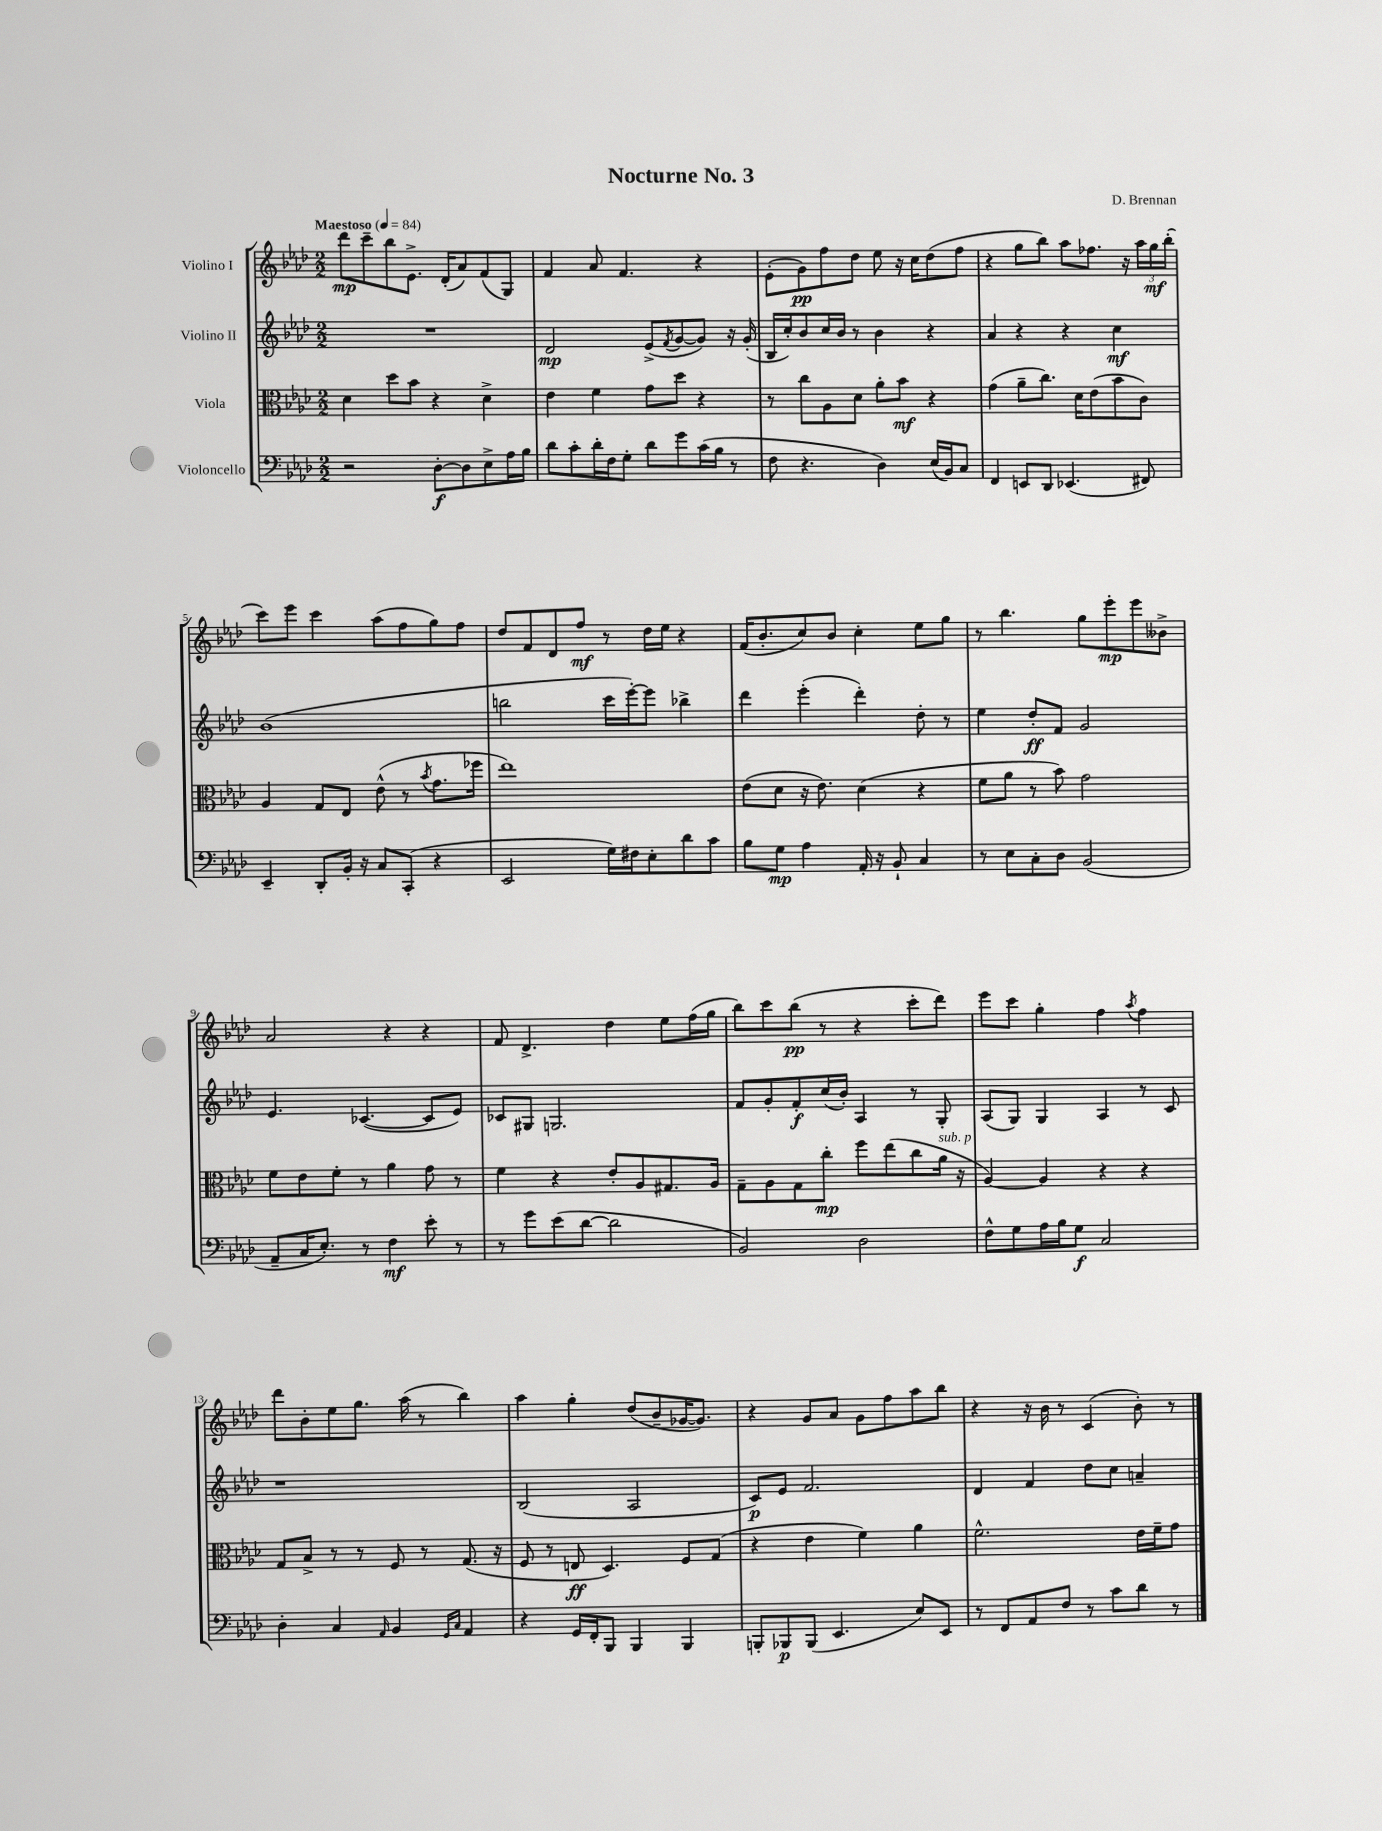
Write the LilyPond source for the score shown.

\header { title = "Nocturne No. 3" composer = "D. Brennan" }
<<
\new StaffGroup <<
\new Staff = "s0" \with { instrumentName = "Violino I" } {
    \clef treble \key aes \major \numericTimeSignature \time 2/2 \tempo "Maestoso" 4 = 84
    des'''8\mp c'''8-- bes''8 ees'8.-> des'16-.( aes'8) f'8( g8) |
    f'4 aes'8 f'4. r4 |
    ees'8-.( g'8\pp) f''8 des''8 ees''8 r16 c''16 des''8( f''8 |
    r4 g''8 bes''8) aes''8 fes''8. r16 \tuplet 3/2 { aes''16 g''16\mf bes''16-.( } |
    c'''8) ees'''8 c'''4 aes''8( f''8 g''8) f''8 |
    des''8 f'8 des'8 f''8\mf r8 des''16 ees''16 r4 |
    f'16( bes'8.-. c''8) bes'8 c''4-. ees''8 g''8 |
    r8 bes''4. g''8 ees'''8-.\mp ees'''8 beses'8-> |
    aes'2 r4 r4 |
    f'8 des'4.-> des''4 ees''8 f''16( g''16 |
    bes''8) c'''8 bes''8\pp( r8 r4 c'''8-. des'''8) |
    ees'''8 c'''8 g''4-. f''4 \acciaccatura { aes''8 } f''4 |
    des'''8 bes'8-. ees''8 g''8. aes''16( r8 bes''4) |
    aes''4 g''4-. des''8( bes'8-- ges'16~ ges'8.) |
    r4 g'8 aes'8 g'8 f''8 aes''8 bes''8 |
    r4 r16 bes'16 r8 c'4( bes'8-.) r8 \bar "|." |
}
\new Staff = "s1" \with { instrumentName = "Violino II" } {
    \clef treble \key aes \major \numericTimeSignature \time 2/2
    R1 |
    des'2\mp ees'8->( \acciaccatura { f'8 } g'8~ g'8) r16 g'16-.( |
    bes16 c''16-.) bes'8 c''16 bes'16 r8 bes'4 r4 |
    aes'4 r4 r4 c''4\mf |
    bes'1( |
    b''2 c'''16 ees'''16~-.) ees'''8 bes''4-> |
    des'''4 ees'''4-.( des'''4-.) des''8-. r8 |
    ees''4 des''8-.\ff f'8 g'2 |
    ees'4. ces'4.~( ces'8 ees'8) |
    ces'8 gis8 g2. |
    f'8 g'8-. f'8-.\f c''16( bes'16-.) aes4 r8 g8-. |
    aes8( g8) g4 aes4 r8 c'8 |
    r1 |
    bes2( aes2 |
    c'8\p) ees'8 f'2. |
    des'4 f'4 des''8 c''8 a'4-- \bar "|." |
}
\new Staff = "s2" \with { instrumentName = "Viola" } {
    \clef alto \key aes \major \numericTimeSignature \time 2/2
    des'4 des''8 bes'8 r4 des'4-> |
    ees'4 f'4 g'8 des''8 r4 |
    r8 c''8 aes8 des'8 aes'8-. bes'8\mf r4 |
    g'4( aes'8-- c''8.) des'16 ees'8( bes'8 c'8) |
    aes4 g8 ees8 ees'8-^( r8 \acciaccatura { bes'8 } g'8. fes''16 |
    ees''1) |
    ees'8( des'8 r16 ees'8.) des'4( r4 |
    f'8 aes'8 r8 bes'8) g'2 |
    f'8 ees'8 f'8-. r8 aes'4 g'8 r8 |
    f'4 r4 ees'8-. aes8 gis8. aes16 |
    g8-- aes8 g8 c''8-.\mp f''8 ees''8( c''8 aes'16^\markup { \italic "sub. p" } r16 |
    aes4~) aes4 r4 r4 |
    g8 bes8-> r8 r8 f8 r8 g8.( r16 |
    f8 r8 e8\ff des4.) f8 g8( |
    r4 ees'4 f'4) aes'4 |
    f'2.-^ ees'16 f'16-- g'8 \bar "|." |
}
\new Staff = "s3" \with { instrumentName = "Violoncello" } {
    \clef bass \key aes \major \numericTimeSignature \time 2/2
    r2 des8~-.\f des8 ees8-> aes16 bes16 |
    des'8 c'8-. des'16-. f16 g8-. des'8 g'8 c'16( bes16 r8 |
    f8 r4. des4) ees16( bes,16) c8 |
    f,4 e,8 des,8 ees,4.( fis,8) |
    ees,4-- des,8-. bes,16-. r16 c8 c,8-.( r4 |
    ees,2 g16) fis16 ees8-. des'8 c'8 |
    bes8 g8\mp aes4 aes,16-. r16 bes,8-! c4 |
    r8 ees8 c8-. des8 bes,2( |
    aes,8-- c16 ees8.-.) r8 f4\mf ees'8-. r8 |
    r8 g'8 ees'8( des'8~ des'2 |
    bes,2) des2 |
    f8-^ g8 aes16 bes16 g8\f c2 |
    des4-. c4 \grace { aes,16 } bes,4 \grace { g,16 c16 } aes,4 |
    r4 g,16 f,16-. bes,,8 bes,,4 bes,,4 |
    b,,8-. bes,,8\p bes,,8( ees,4. ees8) ees,8 |
    r8 f,8 aes,8 f8 r8 c'8 des'8 r8 \bar "|." |
}
>>
>>
